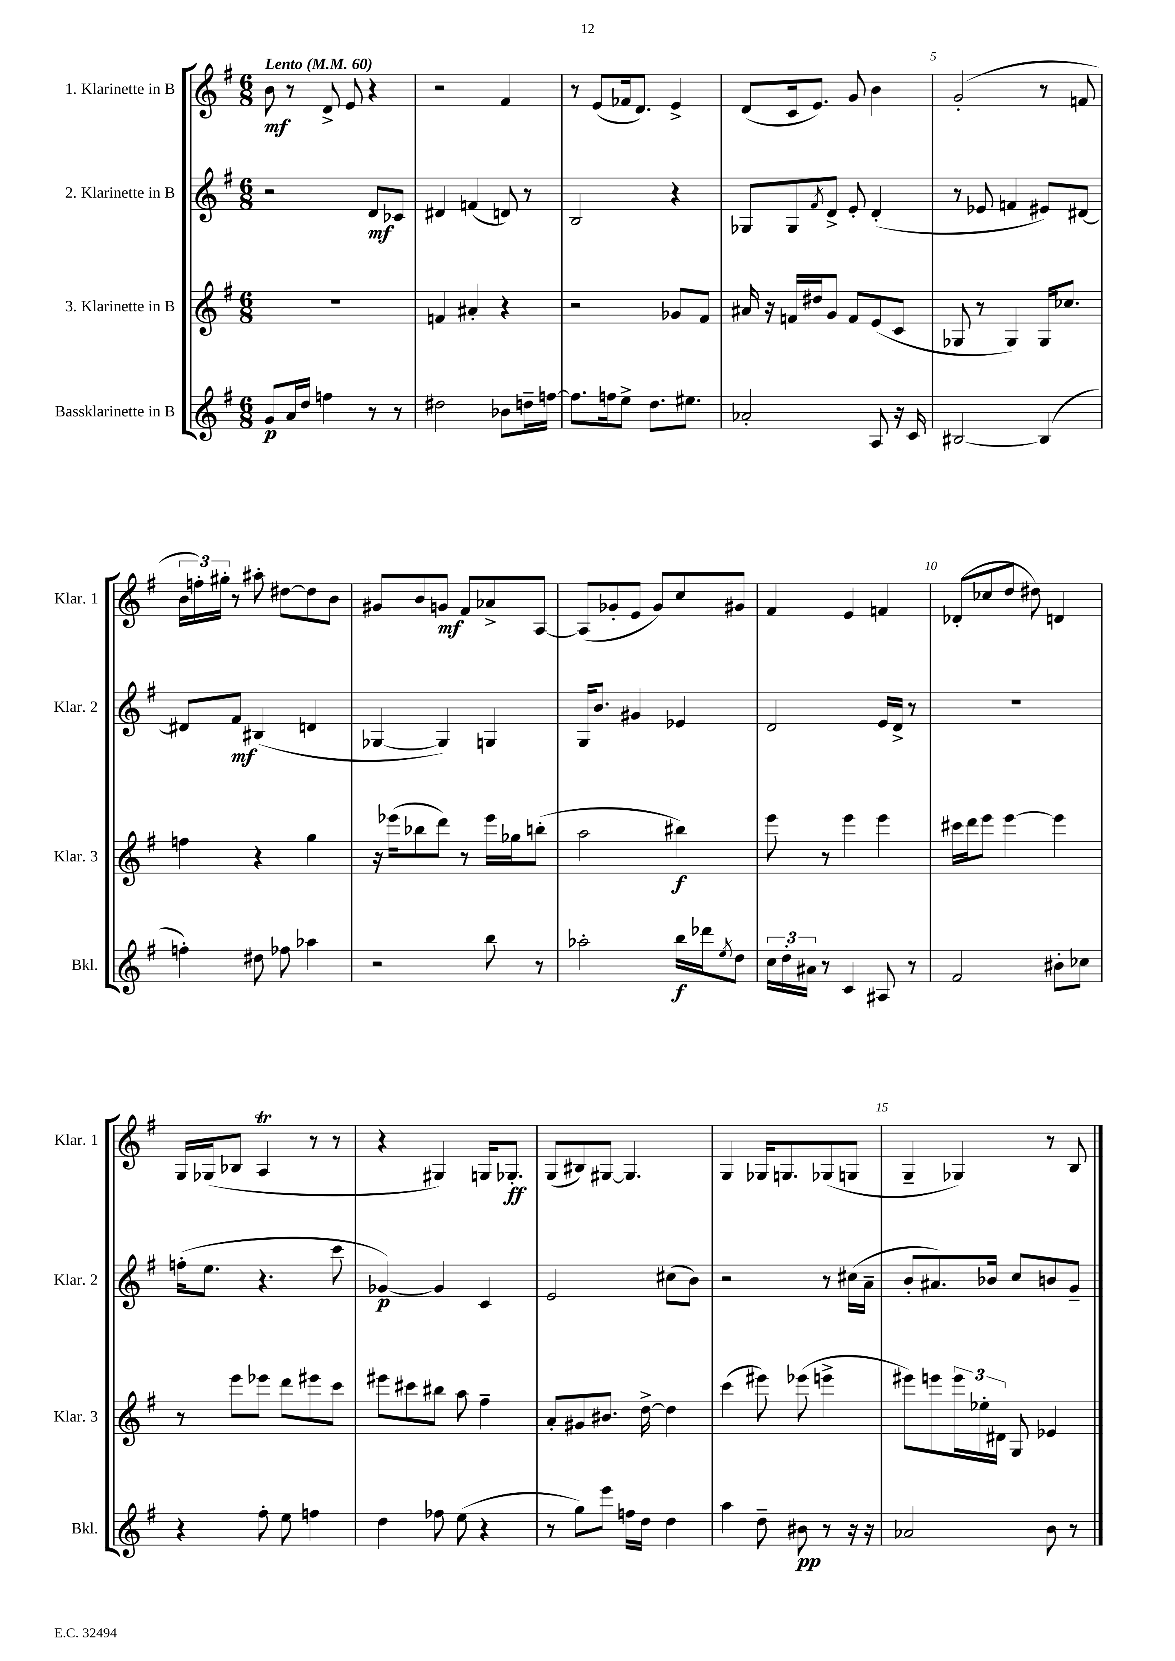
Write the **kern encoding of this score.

**kern	**kern	**kern	**kern
*staff4	*staff3	*staff2	*staff1
*clefG2	*clefG2	*clefG2	*clefG2
*k[f#]	*k[f#]	*k[f#]	*k[f#]
*M6/8	*M6/8	*M6/8	*M6/8
*MM60	*MM60	*MM60	*MM60
8g	2.r	2r	8b
16a	.	.	8r
16dd	.	.	.
4ff	.	.	8d^
.	.	.	8e
8r	.	8d	4r
8r	.	8c-	.
=	=	=	=
2dd#	4f	4d#	2r
.	4a#'	(4f	.
8b-	4r	8d)	4f#
16dd~	.	8r	.
[16ff	.	.	.
=	=	=	=
8.ff]	2r	2B	8r
.	.	.	(8e
16ff	.	.	.
8ee^	.	.	16f-
.	.	.	8.d)
8.dd	.	.	.
.	8g-	4r	4e^
8.ee#	.	.	.
.	8f#	.	.
=	=	=	=
2a-'	16a#	8G-	(8d
.	16r	.	.
.	16f	8G-	16c
.	16dd#	.	8.e)
.	.	8qf#	.
.	8g	8d^	.
.	8f	8e'	8g
8A	(8e	(4d'	4b
16r	8c	.	.
16c	.	.	.
=	=	=	=
[2B#	8G-	8r	(2g'
.	8r	8e-	.
.	4G-)	4f	.
(4B#]	16G-	8e#)	8r
.	8.cc-	.	.
.	.	[8d#	8f
=	=	=	=
4ff')	4ff	8d#]	24b
.	.	.	24ff')
.	.	.	24gg#'
.	.	8f#	8r
8dd#	4r	(4B#	8aa#'
8ff-	.	.	[8dd#
4aa-	4gg	4d	8dd#]
.	.	.	8b
=	=	=	=
2r	16r	[4G-	8g#
.	(16eee-	.	.
.	8bb-	.	8b
.	8ddd)	4G-])	8g
.	8r	.	8f#
8bb	16eee-	4G	8a-^
.	16gg-	.	.
8r	(8bb'	.	[8A
=	=	=	=
2aa-'	2aa	16G	(8A]
.	.	8.b	.
.	.	.	8g-'
.	.	4g#	8e
.	.	.	8g-)
16bb	4bb#)	4e-	8cc
16ddd-	.	.	.
8qee	.	.	.
8dd	.	.	8g#
=	=	=	=
24cc	8eee	2d	4f#
24dd'	.	.	.
24a#	.	.	.
8r	8r	.	.
4c	4eee	.	4e
8A#	4eee	16e	4f
.	.	16d^	.
8r	.	8r	.
=	=	=	=
2f#	16ccc#	2.r	(8d-'
.	16ddd	.	.
.	8eee	.	8cc-
.	[4eee	.	8dd
.	.	.	8dd#)
8b#'	4eee]	.	4d
8cc-	.	.	.
=	=	=	=
4r	8r	(16ff'	16G
.	.	8.ee	(16G-
.	8eee	.	8B-
8ff#'	8eee-	4.r	4A
8ee	8ddd	.	.
4ff	8eee#	.	8r
.	8ccc	8ccc	8r
=	=	=	=
4dd	8eee#	[4g-)	4r
.	8ccc#	.	.
8ff-	8bb#	4g-]	4G#)
(8ee	8aa	.	.
4r	4ff#~	4c	16G
.	.	.	8.G-'
=	=	=	=
8r	8a'	2e	(8G
8gg)	8g#	.	8B#)
8eee	8.b#	.	[8G#
16ff	.	.	4.G#]
16dd	[16dd^	.	.
4dd	4dd]	(8cc#	.
.	.	8b)	.
=	=	=	=
4aa	(4ccc	2r	4G
8dd~	8eee#)	.	16G-
.	.	.	8.G
8b#	(8eee-	.	.
8r	4eee^	8r	(8G-
16r	.	(16cc#	8G
16r	.	16a~	.
=	=	=	=
2a-	8eee#)	8b'	4G~
.	8eee	8.a#)	.
.	24eee	.	4G-)
.	24ee-'	.	.
.	.	16b-	.
.	24d#	.	.
.	8G	8cc	.
8b	4e-	8b	8r
8r	.	8g~	8B
==	==	==	==
*-	*-	*-	*-
